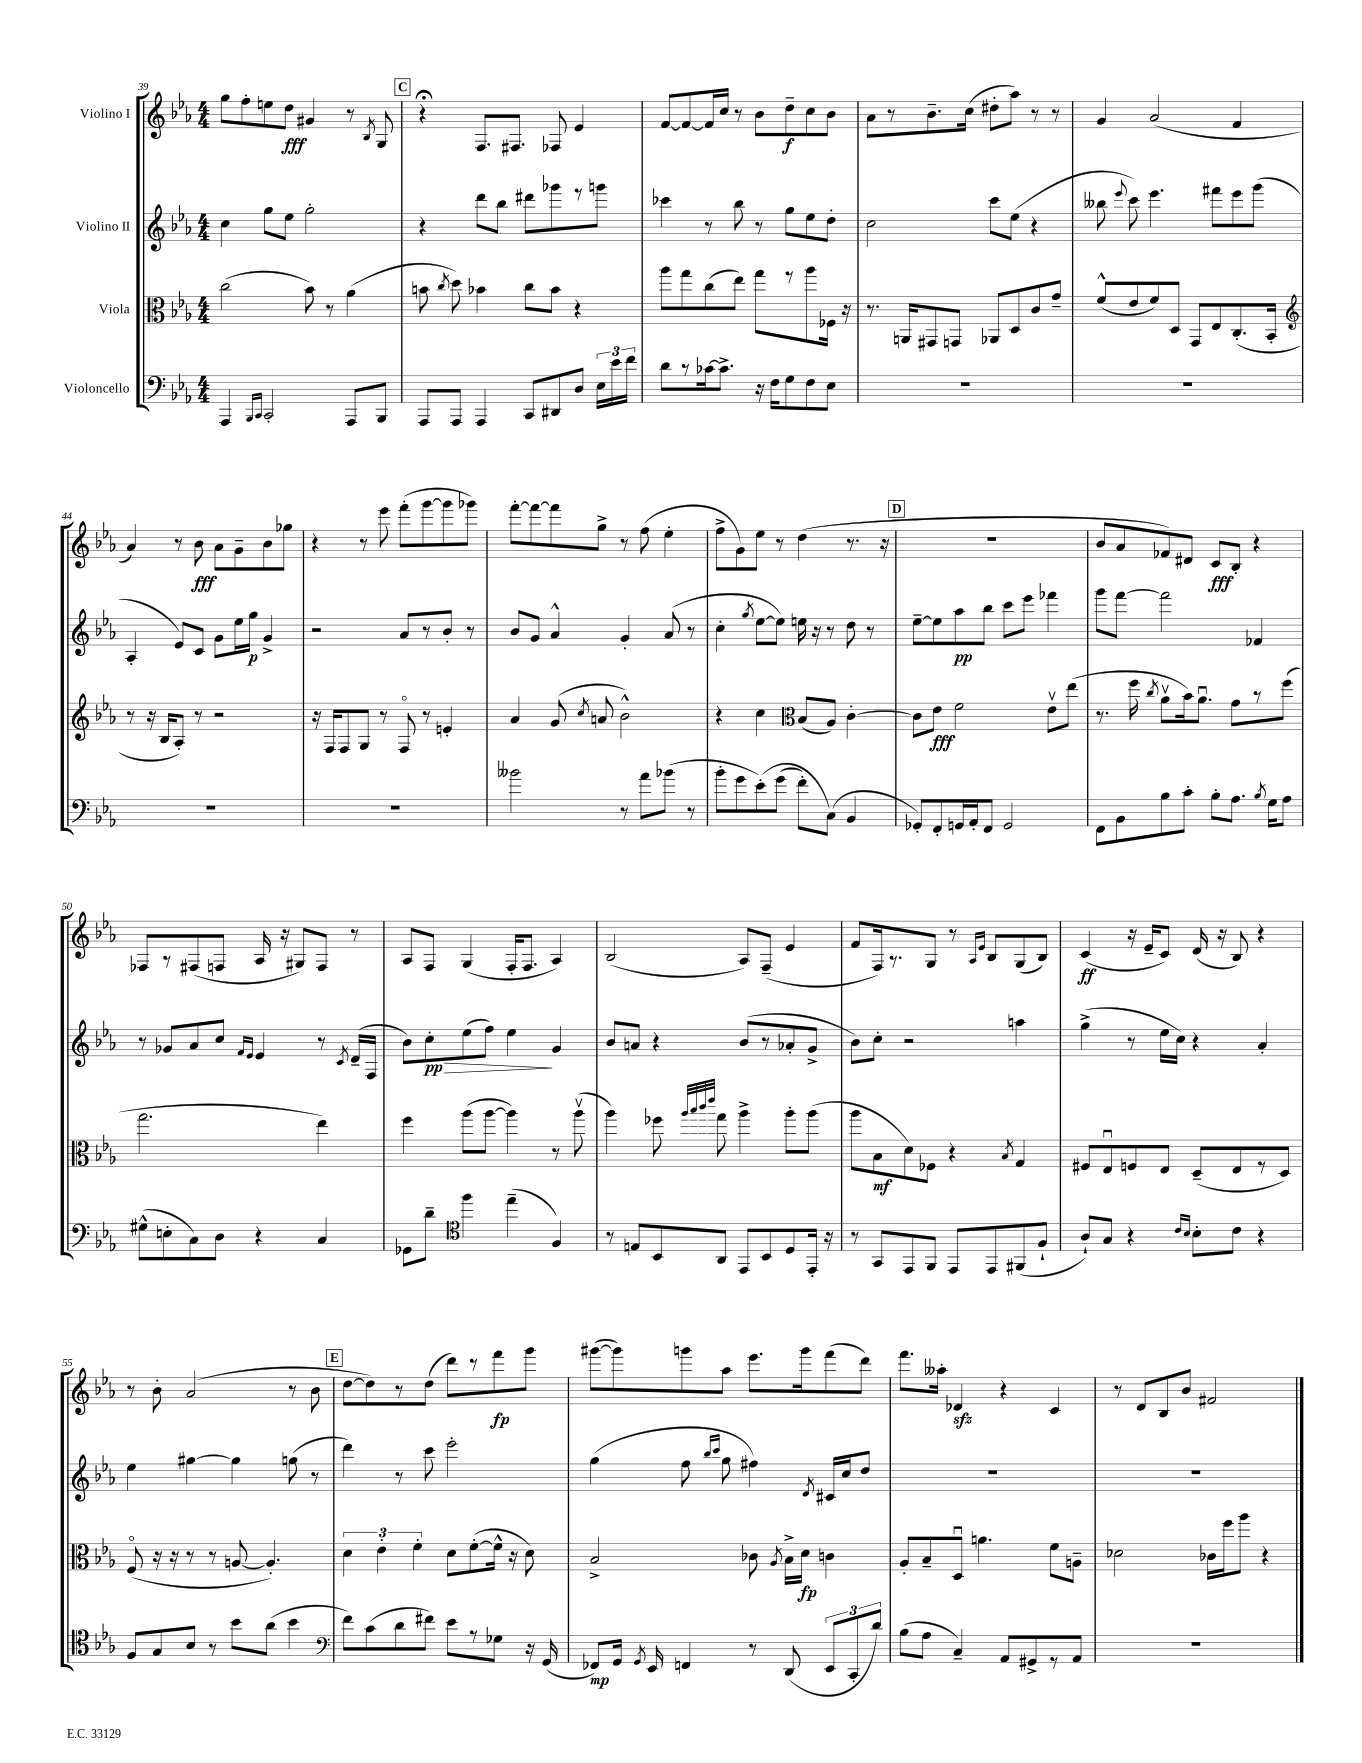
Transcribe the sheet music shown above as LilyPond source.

<<
\new StaffGroup <<
\new Staff = "s0" \with { instrumentName = "Violino I" } {
    \clef treble \key ees \major \numericTimeSignature \time 4/4
    \autoBeamOff g''8[ f''8-. e''8 d''8]\fff gis'4 r8 \acciaccatura { bes8 } g8 |
    \mark \markup { \box "C" } r4\fermata f8.[ fis8.] fes8 ees'4 |
    f'8[~ f'8~ f'16 c''16] r8 bes'8[ d''8--\f c''8 bes'8] |
    aes'8[ r8 bes'8.-- c''16]( dis''8[-. aes''8]) r8 r8 |
    g'4 aes'2( f'4 |
    aes'4) r8 bes'8\fff aes'8[ g'8-- bes'8 ges''8] |
    r4 r8 ees'''8 f'''8[-.( g'''8~ g'''8 ges'''8]) |
    f'''8[~-. f'''8~ f'''8 g''8]-> r8 f''8( ees''4-. |
    f''8[-> g'8) ees''8] r8 d''4( r8. r16 |
    \mark \markup { \box "D" } R1 |
    bes'8[ aes'8 fes'8) dis'8] c'8[\fff bes8]-. r4 |
    fes8[ r8 fis8( f8] aes16 r16 gis8[) f8] r8 |
    aes8[ f8] g4( f16[-. f8.] aes4) |
    bes2( aes8[) f8]--( ees'4 |
    f'8[ f16) r8. g8] r8 \grace { aes16[ ees'16] } bes8[ g8( bes8]) |
    c'4\ff( r16 ees'16[-- c'8]) d'16( r16 bes8) r4 |
    r8 bes'8-. aes'2( r8 bes'8 |
    \mark \markup { \box "E" } d''8[~ d''8) r8 d''8]( d'''8[) r8 f'''8\fp g'''8] |
    gis'''8[~( gis'''8) g'''8 aes''8] ees'''8.[ g'''16 f'''8( d'''8]) |
    f'''8.[ aeses''16]-. des'4\sfz r4 c'4 |
    r8 d'8[ bes8 bes'8] fis'2 \bar "|." |
}
\new Staff = "s1" \with { instrumentName = "Violino II" } {
    \clef treble \key ees \major \numericTimeSignature \time 4/4
    \autoBeamOff c''4 g''8[ ees''8] g''2-. |
    \mark \markup { \box "C" } r4 d'''8[ bes''8] dis'''8[ ges'''8 r8 g'''8] |
    ces'''4 r8 bes''8 r8 g''8[ ees''8 d''8]-. |
    c''2 c'''8[ ees''8]( r4 |
    beses''8 \appoggiatura { ees'''8 } c'''8) ees'''4. fis'''8[ ees'''8 g'''8]( |
    aes4-. ees'8[) c'8] g'8[ ees''16 g''16]\p g'4-> |
    r2 aes'8[ r8 bes'8]-. r8 |
    bes'8[ g'8] aes'4-^ g'4-. aes'8( r8 |
    c''4-. \acciaccatura { g''8 } ees''8[~ ees''8]) e''16 r16 r8 d''8 r8 |
    \mark \markup { \box "D" } ees''8[~-- ees''8 aes''8\pp bes''8] c'''8[ ees'''8] fes'''4 |
    g'''8[ f'''8]~ f'''2 fes'4 |
    r8 ges'8[ aes'8 c''8] \grace { f'16[ ees'16] } ees'4 r8 \acciaccatura { c'8 } d'16[--( f16] |
    bes'8[) c''8-.\pp\> ees''8( f''8]) ees''4\! g'4 |
    bes'8[ a'8] r4 bes'8[( r8 aes'8-. g'8]-> |
    bes'8[) c''8]-. r2 a''4 |
    g''4->( r8 ees''16[ c''16]) r4 aes'4-. |
    ees''4 gis''4~ gis''4 g''8( r8 |
    \mark \markup { \box "E" } d'''4) r8 c'''8 ees'''2-. |
    g''4( f''8 \grace { bes''16[ c'''16] } g''8 fis''4) \acciaccatura { d'8 } cis'16[ c''16 d''8] |
    R1 |
    R1 \bar "|." |
}
\new Staff = "s2" \with { instrumentName = "Viola" } {
    \clef alto \key ees \major \numericTimeSignature \time 4/4
    \autoBeamOff c''2( bes'8) r8 aes'4( |
    \mark \markup { \box "C" } b'8 \acciaccatura { c''8 } d''8) bes'4 c''8[ bes'8] r4 |
    aes''8[ g''8 c''8( ees''8]) g''8[ r8 aes''8 fes16] r16 |
    r8. a,16[ gis,8 g,8] aes,8[ d8 c'8 g'8]-- |
    f'8[-^( ees'8 f'8) d8] g,8[ ees8 c8.-.( bes,16]-. |
    \clef treble r8 r16 bes16[ aes8]-.) r8 r2 |
    r16 f16[ f8 g8] r8 f8\flageolet r8 e'4-. |
    aes'4 g'8( \acciaccatura { c''8 } a'8 bes'2-^) |
    r4 c''4 \clef alto bes8[( aes8]) c'4~-. |
    \mark \markup { \box "D" } c'8[ ees'8]\fff f'2 ees'8[\upbow ees''8]( |
    r8. f''16 \acciaccatura { c''8 } aes'8[\upbow bes'16) aes'8.]\downbow g'8[ r8 f''8]( |
    g''2. ees''4) |
    f''4 aes''8[( aes''8]~ aes''4) r8 aes''8\upbow( |
    aes''4) fes''8 \grace { aes''32[ bes''32 c'''32 ees'''32] } g''8 aes''4-> aes''8[-. aes''8]( |
    aes''8[ bes8\mf d'8) fes8] r4 \acciaccatura { bes8 } g4 |
    fis8[ ees8\downbow f8 ees8] d8[--( ees8 r8 d8]) |
    f8\flageolet( r16 r16 r8 r8 a8~ a4.-.) |
    \mark \markup { \box "E" } \tuplet 3/2 { d'4 ees'4-. f'4-. } d'8[ f'8~-.( f'16]-^ r16 d'8) |
    bes2-> ces'8 \acciaccatura { aes8 } bes16[-> d'16]\fp c'4 |
    aes8[-. bes8-- d8]\downbow a'4. f'8[ a8]-- |
    des'2 ces'16[ f''16 aes''8] r4 \bar "|." |
}
\new Staff = "s3" \with { instrumentName = "Violoncello" } {
    \clef bass \key ees \major \numericTimeSignature \time 4/4
    \autoBeamOff aes,,4 \grace { bes,,16[ c,16] } c,2-. aes,,8[ bes,,8] |
    \mark \markup { \box "C" } aes,,8[ aes,,8] aes,,4 c,8[ dis,8 d8] \tuplet 3/2 { ees16[ ees'16 f'16] } |
    d'8[ r8 ces'16~ ces'8.]-> r16 f16[ g8 f8 ees8] |
    R1 |
    R1 |
    R1 |
    R1 |
    beses'2 r8 aes'8[ bes'8]( r8 |
    bes'8[-. g'8 ees'8-.)\( g'8]( f'8[-.) c8](\) bes,4 |
    \mark \markup { \box "D" } ges,8[-.) f,8-. g,16 aes,16-. f,8] g,2 |
    f,8[ bes,8 bes8 c'8]-. bes8[-. aes8.] \acciaccatura { bes8 } g16[ aes8] |
    gis8[-^( e8-. c8) d8] r4 c4 |
    ges,8[ d'8]-- \clef tenor f''4 ees''4--( f4) |
    r8 e8[ bes,8 aes,8] ees,8[ bes,8 d8 ees,16]-. r16 |
    r8 g,8[ ees,8 f,8] ees,8[ ees,8 fis,8( f8]-! |
    aes8[-!) g8] r4 \grace { c'16[ bes16] } bes8[-. c'8] r4 |
    f8[ g8 bes8] r8 bes'8[ aes'8]( bes'4 |
    \mark \markup { \box "E" } \clef bass f'8[) c'8( d'8 fis'8]) ees'8[ r8 ges8] r16 g,16( |
    fes,8[\mp) g,16] \acciaccatura { g,8 } ees,16 f,4 r8 d,8( \tuplet 3/2 { ees,8[ c,8-. d'8]) } |
    bes8[( aes8] c4--) aes,8[ gis,8-> r8 aes,8] |
    R1 \bar "|." |
}
>>
>>
\layout { \context { \Score currentBarNumber = #39 } }
